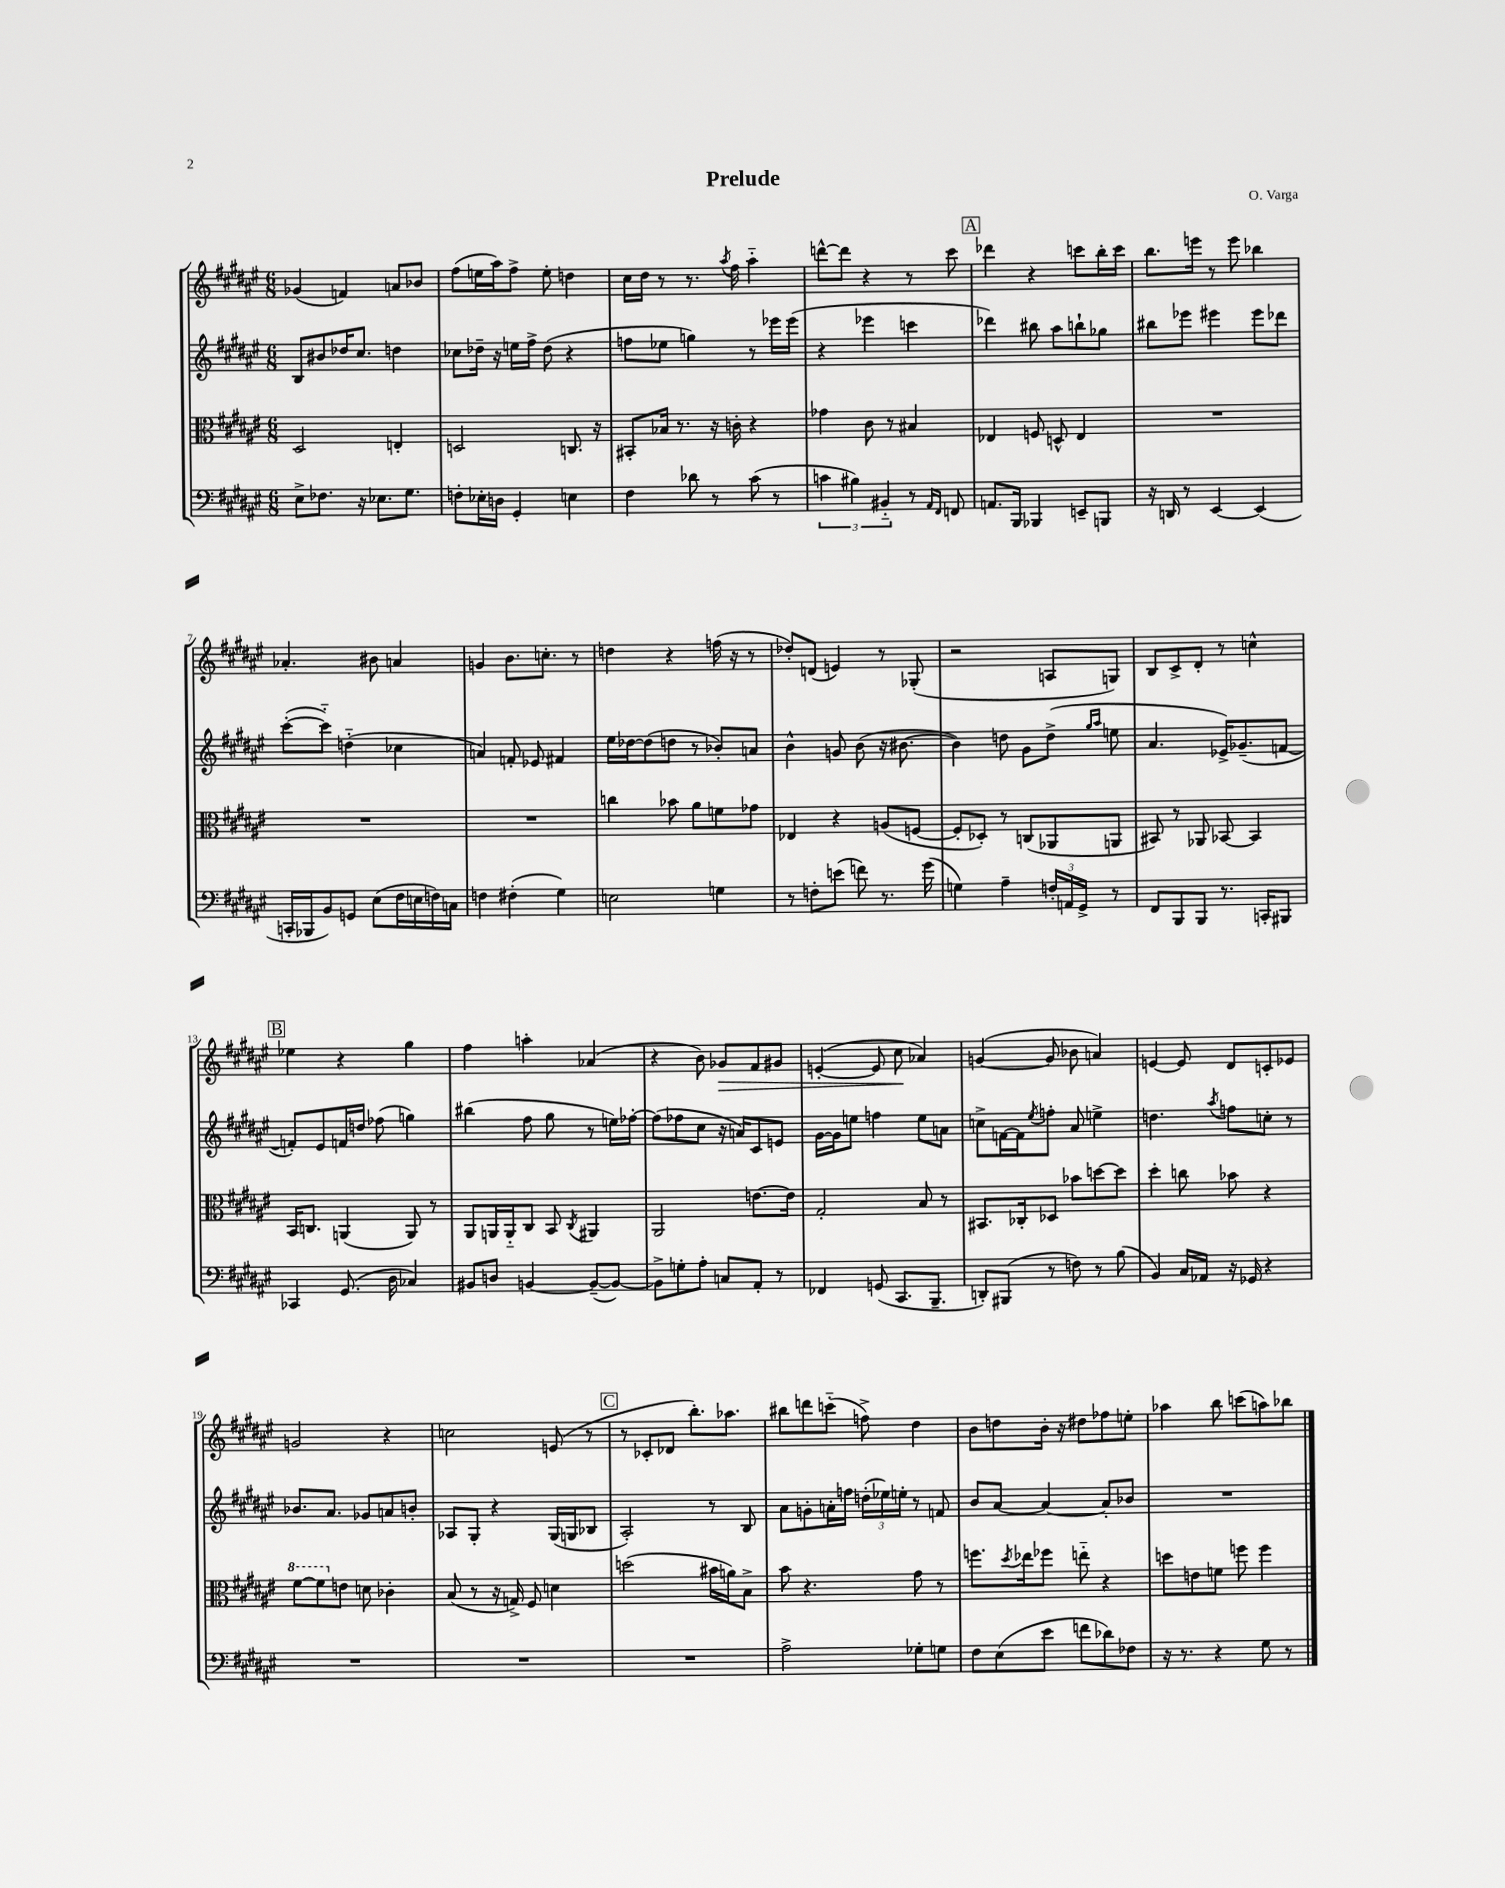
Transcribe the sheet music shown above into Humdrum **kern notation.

**kern	**kern	**kern	**kern	**dynam
*part4	*part3	*part2	*part1	*part1
*staff4	*staff3	*staff2	*staff1	*staff1
*clefF4	*clefC3	*clefG2	*clefG2	*
*k[f#c#g#d#a#e#]	*k[f#c#g#d#a#e#]	*k[f#c#g#d#a#e#]	*k[f#c#g#d#a#e#]	*
*M6/8	*M6/8	*M6/8	*M6/8	*
=1	=1	=1	=1	=1
8E#^\L	2D#/	8B/L	(4g-X/	.
8.F-X\J	.	8b#X/	.	.
.	.	16dd-X/K	4fn/)	.
16r	.	8.cc#/J	.	.
8.E-X\L	.	.	.	.
.	4En'/	4ddn\	8an/L	.
8.G#\J	.	.	.	.
.	.	.	8b-X/J	.
=2	=2	=2	=2	=2
8Fn'\L	2Dn/	8cc-X\L	(8ff#\L	.
16E-X'\L	.	16dd-X~\Jk	16een\L	.
16Dn\JJ	.	16r	16aa#\J)	.
4GG#'/	.	16een\LL	8ff#^\J	.
.	.	16ff#^\JJ	.	.
.	.	(8dd-\	8ee'\	.
4En\	8.Cn/	4r	4ddn\	.
.	16r	.	.	.
=3	=3	=3	=3	=3
4F#\	8BB#X'/L	8ffn\L	16cc#\LL	.
.	.	.	16dd#\JJ	.
.	16B-X/Jk	8ee-X\J	8r	.
.	8.r	.	.	.
8d-X\	.	4ggn\)	8.r	.
8r	16r	.	.	.
.	.	.	8qaa#/	.
.	16cn'\	.	16ff#\	.
(8c#\	4r	8r	4aa#\	.
8r	.	16eee-X\LL	.	.
.	.	(16eee-\JJ	.	.
=4	=4	=4	=4	=4
6cn\	4g-X\	4r	[8dddn^^\L	.
.	.	.	8ddd\J]	.
6B#X\)	.	.	.	.
.	8c#\	4eee-X\	4r	.
6BB#X/	.	.	.	.
.	8r	.	.	.
8r	4B#X/	4cccn\	8r	.
16qqAA#/LL	.	.	.	.
16qqFF#/JJ	.	.	.	.
8FFn/	.	.	8ccc#\	.
!!LO:REH:place=s1:t=A
=5	=5	=5	=5	=5
8.AAn/L	4E-X/	4ddd-X\)	4ddd-X\	.
16BBB/Jk	.	.	.	.
4BBB-X/	8Fn/	8bb#X\	4r	.
.	8Dn^^/	8aa#\L	.	.
8EEn~/L	4E-/	8bbn`\	8cccn\L	.
8BBBn/J	.	8gg-X\J	16bb'\L	.
.	.	.	16ccc\JJ	.
=6	=6	=6	=6	=6
16r	2.r	8bb#X\L	8.bb\L	.
16DDn/	.	.	.	.
8r	.	8eee-X\J	.	.
.	.	.	16eeen\Jk	.
[4EE#/	.	4eee#X\	8r	.
.	.	.	8eee\	.
(4EE#/]	.	8eee#\L	4bb-X\	.
.	.	8ddd-X\J	.	.
!!LO:LB:g=z
=7	=7	=7	=7	=7
16CCn'/LL	2.r	([8ccc#'\L	4.a-X'/	.
16BBB-X/J	.	.	.	.
8BB/)	.	8ccc#\J])	.	.
8GGn/J	.	(4ddn\	.	.
(8E#\L	.	.	8b#X\	.
16F#\L	.	4cc-X\	4an/	.
16En\	.	.	.	.
16Fn\)	.	.	.	.
16Cn\JJ	.	.	.	.
=8	=8	=8	=8	=8
4Fn\	2.r	4an/)	4gn/	.
(4F#X'\	.	8fn'/	8.b\L	.
.	.	8e-X/	.	.
.	.	.	8.ccn'\J	.
4G#\)	.	4f#X/	.	.
.	.	.	8r	.
=9	=9	=9	=9	=9
2En\	4ccn\	16ee#\LL	4ddn\	.
.	.	[16dd-X\J	.	.
.	.	(8dd-\]	.	.
.	8b-X\	8ddn\J	4r	.
.	8a#\L	8r	.	.
4Gn\	8fn\	8b-X'/L)	(16ffn\	.
.	.	.	16r	.
.	8g-X\J	8an/J	8r	.
=10	=10	=10	=10	=10
8r	4E-X/	4b^^\	8dd-X'/L)	.
8Fn'\L	.	.	(8dn/J	.
(8en\J	4r	8gn/	4en/)	.
8fn\)	.	(8b\	.	.
8.r	(8An/L	16r	8r	.
.	.	[8.b#X\	.	.
.	[8Fn/J	.	(8G-X'/	.
(16g#\	.	.	.	.
=11	=11	=11	=11	=11
4Gn\)	8F'/L]	4b#\])	2r	.
.	8D-X'/J)	.	.	.
4A#~\	8r	8ddn\	.	.
.	(8Cn/L	8g#\L	.	.
24Fn'/LL	8AA-X/	(8dd^\J	8An/L	.
24AAn/	.	.	.	.
24GG#^/JJ	.	.	.	.
.	.	16qqgg#/LL	.	.
.	.	16qqaa#/JJ	.	.
8r	8AAn/J	8een\	8Gn/J)	.
=12	=12	=12	=12	=12
8FF#/L	8BB#X/)	4.a#/	8B/L	.
8BBB/	8r	.	8c#^/	.
8BBB/J	8AA-X/	.	8d#'/J	.
8.r	[8BB-X/	16e-X^/KL)	8r	.
.	.	(8.g-X~/	.	.
.	4BB-/]	.	4ccn^^\	.
16CCn'/KL	.	.	.	.
8BBB#X/J	.	[8fn/J	.	.
!!LO:LB:g=z
!!LO:REH:place=s1:t=B
=13	=13	=13	=13	=13
4CC-X/	16BB/KL	8fn'/L])	4ee-X\	.
.	8.Cn/J	.	.	.
.	.	8e#/	.	.
(8.GG#/	(4AAn/	16fn/L	4r	.
.	.	16ddn/JJ	.	.
.	.	(8ff-X\	.	.
16D#\	.	.	.	.
4C-X/)	8AA/)	4ggn\)	4gg#\	.
.	8r	.	.	.
=14	=14	=14	=14	=14
8BB#X/L	8AA#/L	(4bb#X\	4ff#\	.
8Dn/J	16AAn/L	.	.	.
.	16AA/J	.	.	.
[4BBn/	8C#/J	8ff#\	4aan'\	.
.	8BB/	8gg#\	.	.
.	8qC#/	.	.	.
(8BB~/L_	4AA#X/	8r	(4a-X/	.
8BB/J_)	.	16een\LL)	.	.
.	.	[16ff-X'\JJ	.	.
=15	=15	=15	=15	=15
8BB^\L]	2AA#/	(8ff-\L]	4r	.
8Gn'\	.	8ff-X\	.	.
8A#'\J	.	8cc#\J	8b\)	.
!	!	!	!	!LO:HP:b
8Cn/L	.	16r	8g-X/L	>
.	.	16an/KL)	.	.
8AA#'/J	[8.en\L	8c#/	8f#/	.
8r	.	8en/J	8g#X/J	.
.	16e\Jk]	.	.	.
=16	=16	=16	=16	=16
4FF-X/	2G#'/	[16g#\LL	([4en'/	.
.	.	16g#\J]	.	.
.	.	8een\J	.	.
(8GGn/	.	4ffn\	8e/]	.
8.CC#/L	.	.	8cc#\	.
.	8B/	8ee\L	4a-X/)	]
8.BBB~/J	.	.	.	.
.	8r	8an\J	.	.
=17	=17	=17	=17	=17
8DDn'/L)	8.BB#X/L	8ccn^\L	([4gn/	.
(8BBB#X/J	.	[16fn\L	.	.
.	16C-X'/k	16f\J]	.	.
.	.	8qee#/	.	.
8r	8D-X/J	8ffn'\J	8g/]	.
8Fn\)	8b-X\L	8a#/	8b-X\	.
8r	[8ddn\	4een^\	4an/)	.
(8B\	8dd\J]	.	.	.
=18	=18	=18	=18	=18
4BB/)	4dd#'\	4.ddn\	[4en/	.
16C#/LL	8ccn\	.	8e/]	.
16AA-X/JJ	.	.	.	.
.	.	8qaa#/	.	.
16r	8b-X\	8ffn\L	8d#/L	.
16GG-X/	.	.	.	.
4r	4r	8ccn'\J	8cn'/	.
.	.	8r	8e-X/J	.
!!LO:LB:g=z
=19	=19	=19	=19	=19
*	*8va	*	*	*
2.r	[8ff#\L	8.b-X/L	2gn/	.
.	8ff#\]	.	.	.
.	.	8.a#/J	.	.
*	*X8va	*	*	*
.	8en\J	.	.	.
.	8dn\	8g-X/L	.	.
.	4c-X'\	8an/	4r	.
.	.	8bn'/J	.	.
=20	=20	=20	=20	=20
2.r	(8B/	8A-X/L	2ccn\	.
.	8r	8G#'/J	.	.
.	16r	4r	.	.
.	16Gn^/)	.	.	.
.	8F#/	.	.	.
.	4dn\	(16G#/LL	(8en/	.
.	.	16Gn/J	.	.
.	.	8B-X/J	8r	.
!!LO:REH:place=s1:t=C
=21	=21	=21	=21	=21
2.r	(2ddn\	2A#'/)	8r	.
.	.	.	8c-X'/L	.
.	.	.	8d-X/J	.
.	.	.	8.bb'\L)	.
.	16b#X\LL	8r	.	.
.	16an\J)	.	8.aa-X\J	.
.	8B^\J	8B/	.	.
=22	=22	=22	=22	=22
2A#^\	8b\	8a#\L	8bb#X\L	.
.	4.r	8gn'\	8dddn\	.
.	.	16an'\L	(8cccn\J	.
.	.	16ffn\JJ	.	.
.	.	(24ddn'\LL	8ffn^\)	.
.	.	24ee-X\)	.	.
.	.	24een'\JJ	.	.
8G-X'\L	8g#\	8r	4dd#\	.
8Gn\J	8r	8fn/	.	.
=23	=23	=23	=23	=23
8F#\L	8.ffn\L	8b/L	8b\L	.
(8E#\	.	[8a#/J	8ddn\	.
.	8qdd#/	.	.	.
.	16ee-X\k	.	.	.
8e#\J	8ff-X\J	4a#/_	16b'\Jk	.
.	.	.	16r	.
8fn\L	8een\	.	8dd#X\L	.
8d-X\)	4r	8a#'/L]	8ff-X\	.
8F-X\J	.	8b-X/J	8een'\J	.
=24	=24	=24	=24	=24
16r	8ddn\L	2.r	4aa-X\	.
8.r	.	.	.	.
.	8en\	.	.	.
4r	8fn\J	.	8bb\	.
.	8ffn\	.	(8cccn\L	.
8G#\	4ff\	.	8aan\)	.
8r	.	.	8bb-X\J	.
==	==	==	==	==
*-	*-	*-	*-	*-
